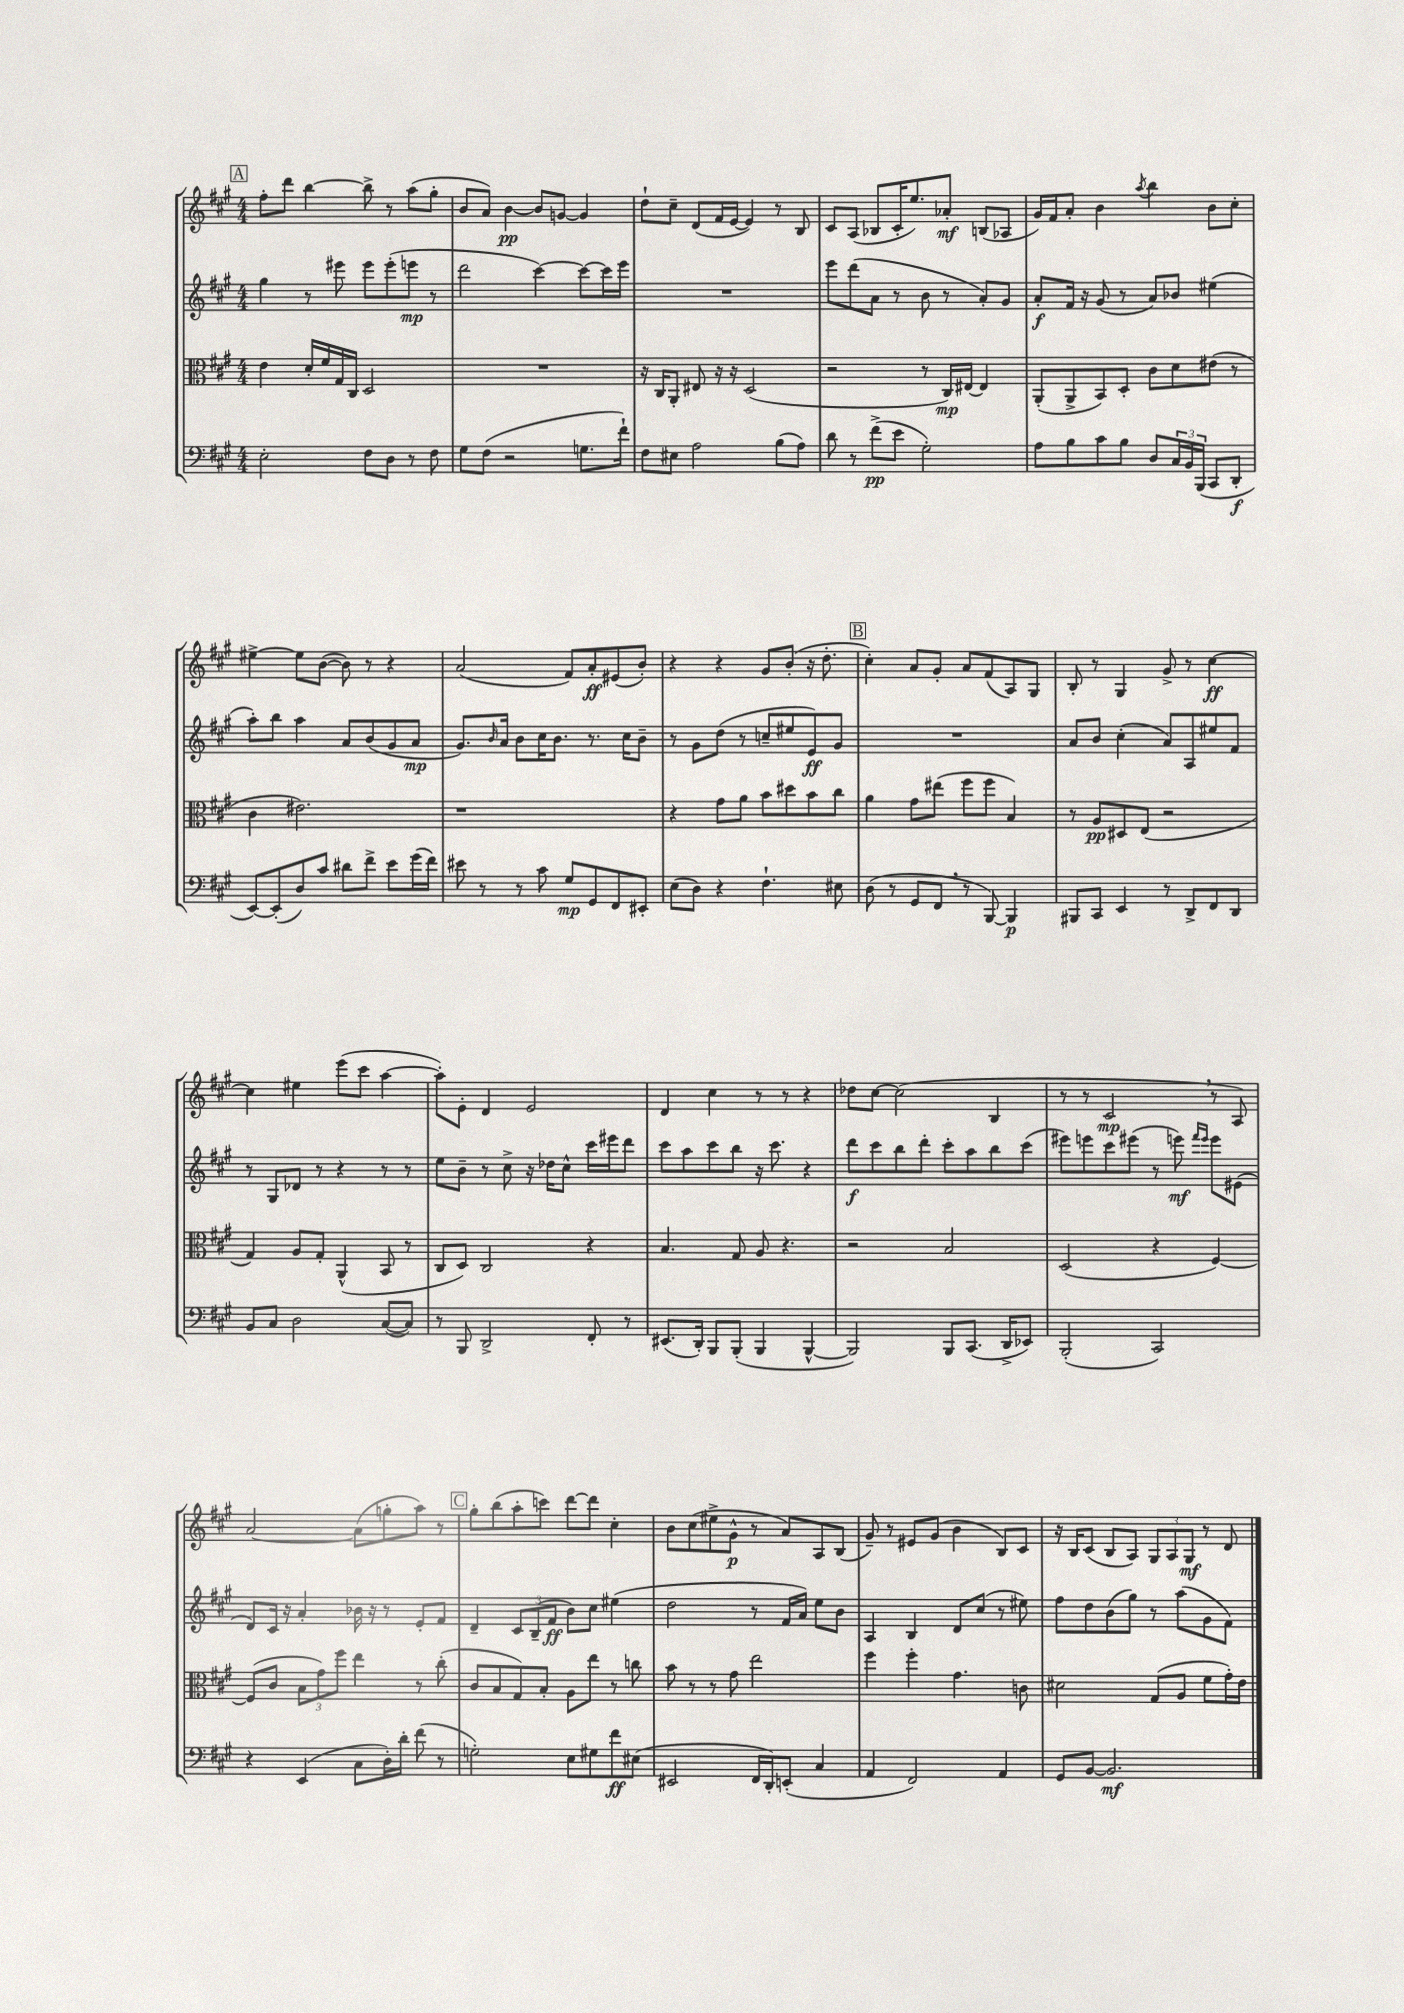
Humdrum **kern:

**kern	**kern	**kern	**kern
*staff4	*staff3	*staff2	*staff1
*clefF4	*clefC3	*clefG2	*clefG2
*k[f#c#g#]	*k[f#c#g#]	*k[f#c#g#]	*k[f#c#g#]
*M4/4	*M4/4	*M4/4	*M4/4
2E'	4e	4gg#	8ff#'
.	.	.	8ddd
.	16d'	8r	[4bb
.	16f#	.	.
.	16G#	8eee#	.
.	16C#	.	.
8F#	2D	8eee#	8bb^]
8D	.	(8eee#'	8r
8r	.	8eee	(8aa
8F#	.	8r	8gg#'
=	=	=	=
8G#	1r	2ddd	8b
(8F#	.	.	8a)
2r	.	.	[4b
.	.	[4ccc#)	8b]
.	.	.	[8g
8.G	.	8ccc#_	4g]
.	.	16ccc#]	.
16f#`)	.	16eee	.
=	=	=	=
8F#	16r	1r	8dd`
.	16C#	.	.
8E#	8AA'	.	8cc#~
2A	8E#	.	(8d
.	16r	.	16f#
.	16r	.	[16e
.	(2D	.	4e])
(8B	.	.	8r
8A)	.	.	8B
=	=	=	=
8d	2r	8eee	8c#
8r	.	(8ddd	(8A
(8f#^	.	8a	8B-
8e	.	8r	16c#'
.	.	.	8.ee)
2G#')	8r	8b	.
.	16C#)	8r	8a-'
.	[16E#	.	.
.	4E#]	8a')	(8B
.	.	8g#	8A-
=	=	=	=
8A	(8AA'	8a'	16g#)
.	.	.	16f#
8B	8AA^	16f#	8a'
.	.	16r	.
8c#	8BB)	(8g#	4b
8B	8D'	8r	.
.	.	.	8qaa
8D	8c#	8a)	4bb
24C#	8d	8b-	.
24BB	.	.	.
(24BBB	.	.	.
8CC#	(8e#	(4ee#	8b
8DD'	8r	.	8cc#'
=	=	=	=
[8EE)	4c#	8aa')	[4ee#^
(8EE']	.	8bb	.
8D)	2.e#)	4aa	8ee#]
8c#	.	.	([8b
8d#	.	8a	8b])
8f#^	.	(8b	8r
8e	.	8g#	4r
(16g#	.	8a	.
16f#)	.	.	.
=	=	=	=
8e#	1r	8.g#)	(2a
8r	.	.	.
.	.	16qqb	.
.	.	16a	.
8r	.	8b	.
8c#	.	16cc#	.
.	.	8.b	.
8G#	.	.	8f#)
8GG#	.	8.r	8a'
8FF#	.	.	(8e#
.	.	16cc#	.
8EE#'	.	8b~	8b')
=	=	=	=
(8E	4r	8r	4r
8D)	.	8g#	.
4r	8g#	(8dd	4r
.	8a	8r	.
4.F#`	8b	8cc~	8g#
.	8dd#	8ee#	(8b'
.	8b	8e)	16r
.	.	.	8.dd'
8E#	8cc#	8g#	.
=	=	=	=
(8D	4a	1r	4cc#')
8r	.	.	.
8GG#	8g#	.	8a
8FF#	(8ee#	.	8g#'
8r	8ff#	.	8a
[8BBB)	8ff#	.	(8f#
4BBB]	4B)	.	8A)
.	.	.	8G#
=	=	=	=
8BBB#	8r	8a	8B'
8CC#	8A	8b	8r
4EE	8D#	(4cc#'	4G#
.	(8E	.	.
8r	2r	8a)	8g#^
8DD^	.	8A	8r
8FF#	.	8ee#	[4cc#
8DD	.	8f#	.
=	=	=	=
8BB	4G#)	8r	4cc#]
8C#	.	8G#	.
2D	8A	8d-	4ee#
.	8G#'	8r	.
.	(4AA^^	4r	(8eee
.	.	.	8ccc#
([8C#	8BB	8r	[4aa
8C#])	8r	8r	.
=	=	=	=
8r	8C#	8ee	8aa'])
8BBB	8D)	8b~	8e'
2DD^	2C#	8r	4d
.	.	8cc#^	.
.	.	16r	2e
.	.	16dd-	.
.	.	8cc#^^	.
8FF#'	4r	16ccc#	.
.	.	16eee#	.
8r	.	8ddd	.
=	=	=	=
(8.EE#	4.B	8ccc#	4d
.	.	8aa	.
16DD')	.	.	.
8BBB	.	8ccc#	4cc#
(8BBB'	8G#	8bb	.
4BBB	8A	16r	8r
.	.	8.ccc#	.
.	4.r	.	8r
[4BBB^^	.	4r	4r
=	=	=	=
2BBB])	2r	8ddd	8dd-
.	.	8ccc#	[8cc#
.	.	8bb	(2cc#]
.	.	8ddd'	.
8BBB	2B	8ccc#'	.
(8.CC#	.	8aa	.
.	.	8bb	4B
16DD^	.	.	.
8EE-)	.	(8ccc#	.
=	=	=	=
(2BBB'	(2D	8eee#)	8r
.	.	8eee	8r
.	.	8ccc#	2c#
.	.	(8eee#	.
2CC#)	4r	8r	.
.	.	8eee)	.
.	.	16qqfff#	.
.	.	16qqeee	.
.	[4F#)	8eee	8r
.	.	(8e#	8A)
=	=	=	=
4r	(8F#]	8d)	[2a
.	8c#	16c#	.
.	.	16r	.
(4EE	12B	4a'	.
.	12g#)	.	.
.	12ff#	.	.
8C#	4ee	16b-	(8a]
.	.	16r	.
16D')	.	8r	8gg'
16d'	.	.	.
(8f#	8r	8e'	8aa)
8r	(8cc#'	8f#	8r
=	=	=	=
2G')	8c#	4d~	8gg#'
.	8B	.	(8bb
.	8G#)	12c#	8aa'
.	.	(12B~	.
.	8B'	.	8ccc)
.	.	12f#	.
8E	8A	8b)	[8ddd
8G#	8ee	8cc#	8ddd]
8f#	8r	(4ee#	4cc#'
(8E#	8cc	.	.
=	=	=	=
2EE#	8b	2dd	8b
.	8r	.	(8cc#
.	8r	.	8ee#^
.	8g#	.	8g#^^
16FF#	2ee	8r	8r
16DD')	.	.	.
(8EE'	.	16f#	8a)
.	.	16a)	.
4C#	.	8ee	8A
.	.	8b	(8B
=	=	=	=
4AA	4ff#	4A	8g#~)
.	.	.	8r
2FF#)	4ff#'	4B	8e#
.	.	.	(8g#
.	4.g#	8d	4b
.	.	(8cc#	.
4AA	.	8r	8B)
.	8c	8ee#)	8c#
=	=	=	=
8GG#	2d#	8ff#	16r
.	.	.	16B
[8BB	.	8dd	(8c#
2.BB]	.	(8b	8B
.	.	8gg#)	8A)
.	(8G#	8r	12G#
.	.	.	12A
.	8A	(8aa	.
.	.	.	12G#
.	8f#	8g#	8r
.	16g#')	8f#)	8d
.	16e	.	.
==	==	==	==
*-	*-	*-	*-
